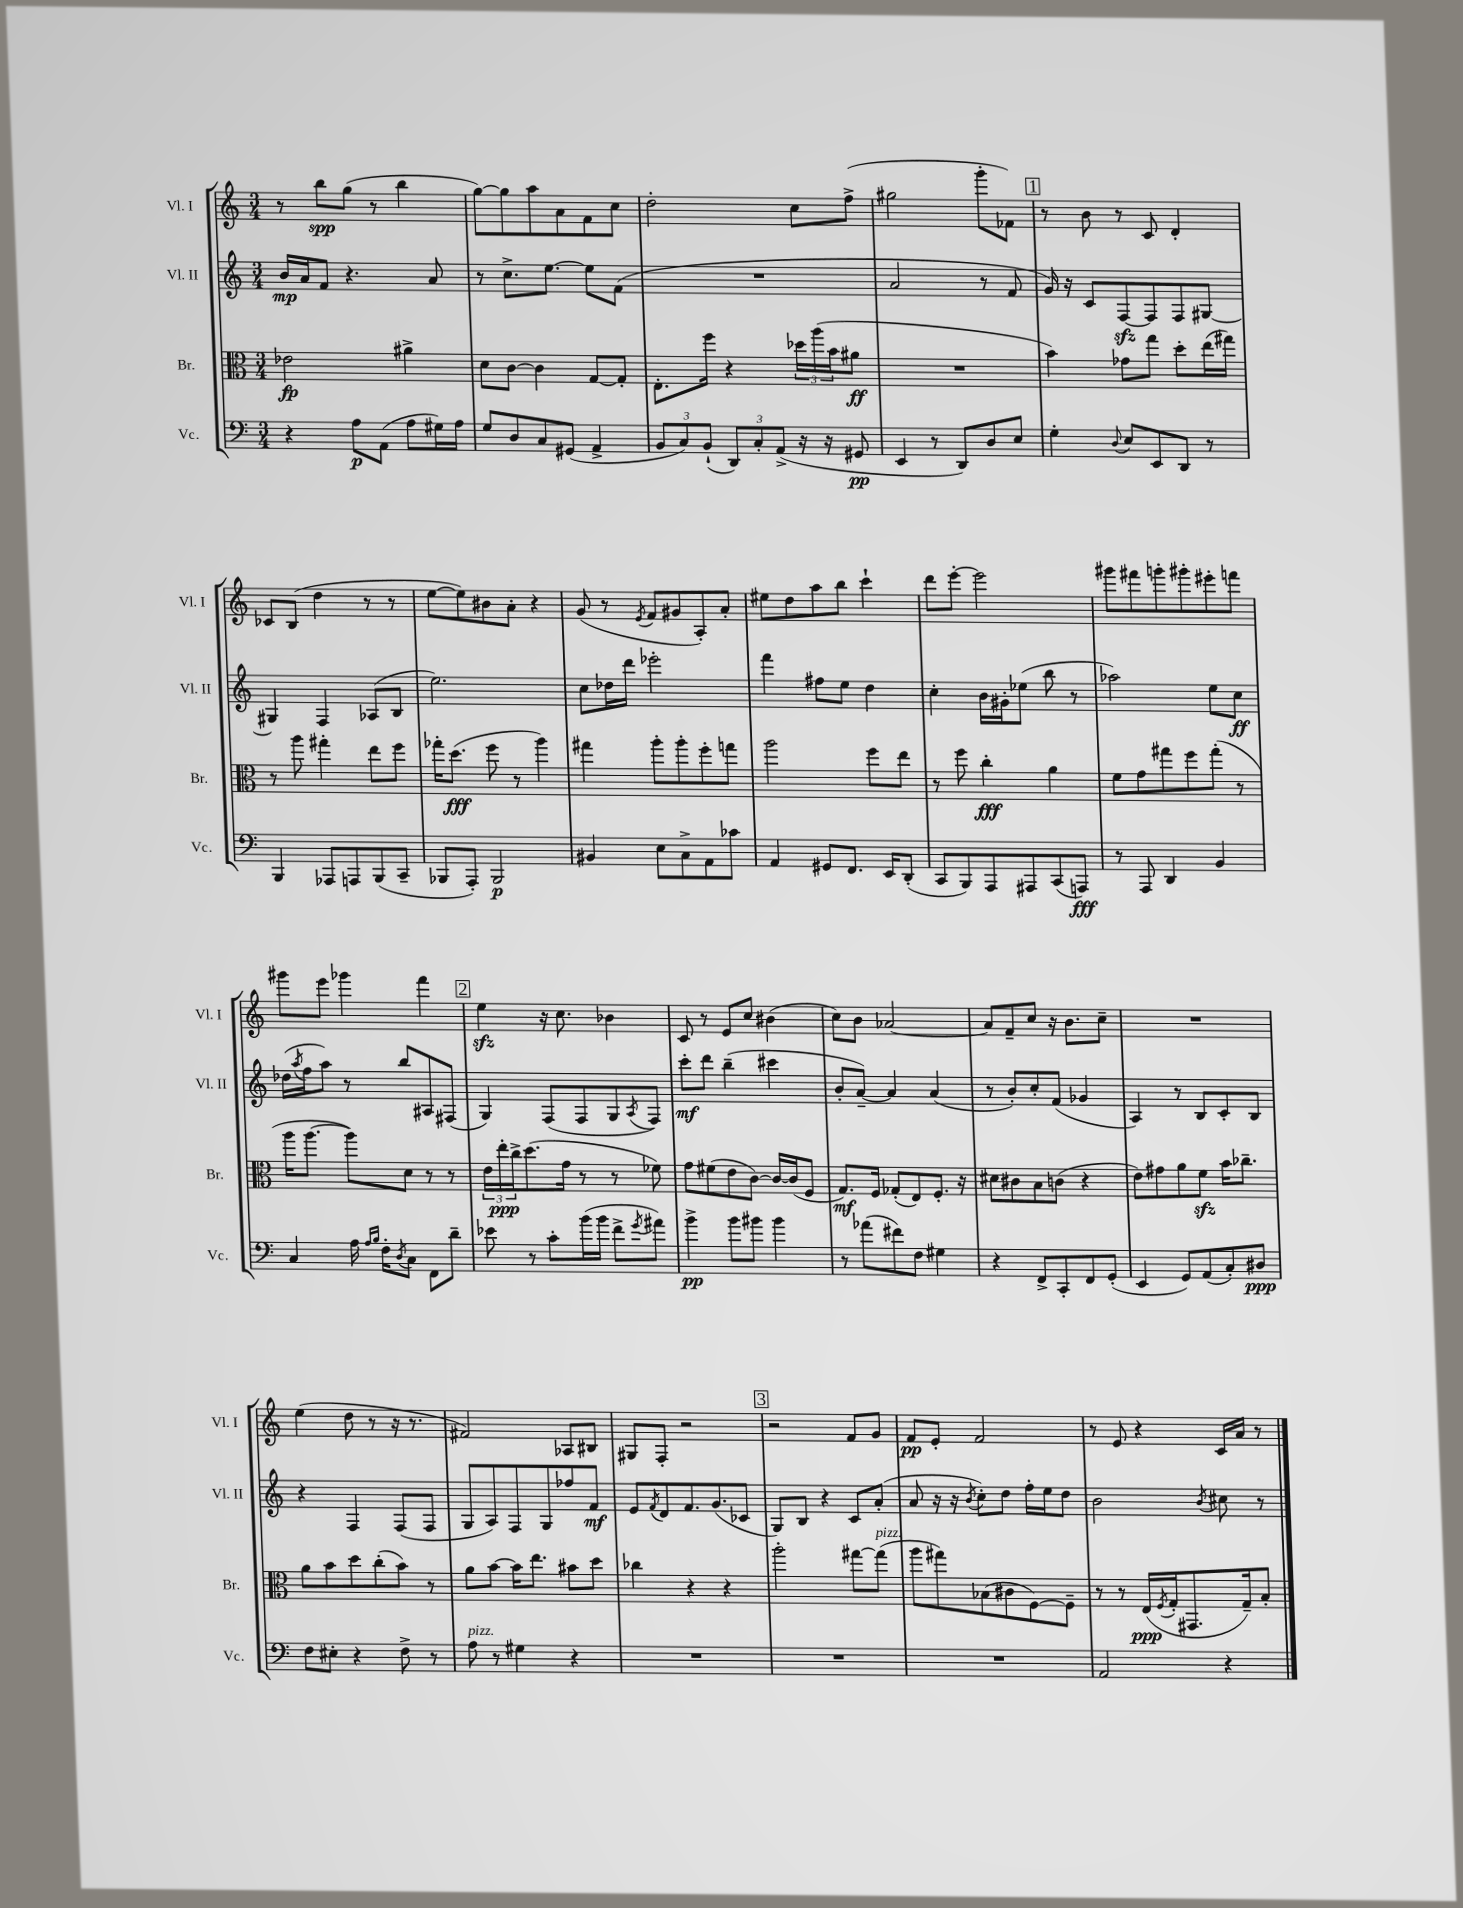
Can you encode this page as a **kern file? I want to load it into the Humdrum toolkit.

**kern	**kern	**kern	**kern
*staff4	*staff3	*staff2	*staff1
*clefF4	*clefC3	*clefG2	*clefG2
*k[]	*k[]	*k[]	*k[]
*M3/4	*M3/4	*M3/4	*M3/4
4r	2e-\	16b/LL	8r
.	.	16a/J	.
.	.	8f/J	8bb\L
8A\L	.	4.r	(8gg\J
(8AA\J	.	.	8r
8A\L	4a#^\	.	4bb\
16G#\L)	.	8a/	.
16A\JJ	.	.	.
=	=	=	=
8G/L	8d\L	8r	[8gg\L)
8D/	[8c\J	8.cc^\L	8gg\]
8C/	4c\]	.	8aa\
.	.	[8.ee\J	.
(8GG#/J	.	.	8a\
4AA^/	[8G/L	8ee\]L	8f\
.	8G'/]J	(8f\J	8cc\J
=	=	=	=
12BB/L	8.E'\L	2.r	2dd'\
12C/)	.	.	.
(12BB`/J	.	.	.
.	16ff\Jk	.	.
12DD/L)	4r	.	.
12C'/	.	.	.
(12AA^/J	.	.	.
16r	24dd-\LL	.	8cc\L
.	(24aa\	.	.
16r	.	.	.
.	24b\J	.	.
8GG#/	8a#\J	.	(8ff^\J
=	=	=	=
4EE/	2.r	2a/	2gg#\
8r	.	.	.
8DD/L)	.	.	.
8D/	.	8r	8ggg'\L
8E/J	.	8f/	8f-\J)
=	=	=	=
4G'\	4b\)	16g/)	8r
.	.	16r	.
.	.	8c/L	8b\
8qqD/	.	.	.
8E/L	8g-\L	[8F/	8r
8EE/	8gg\J	8F/]	8c/
8DD/J	8dd'\L	8F/	4d'/
8r	(16ee\L	[8G#/J	.
.	16gg#\JJ)	.	.
=	=	=	=
4BBB/	8r	4G#/]	8c-/L
.	8aa\	.	(8B/J
8AAA-/L	4gg#'\	4F/	4dd\
8AAA/	.	.	.
(8BBB/	8ee\L	(8A-/L	8r
8CC~/J	8ff\J	8B/J	8r
=	=	=	=
8BBB-/L	16gg-'\LK	2.ee\)	[8ee\L
.	(8.dd\J	.	.
8AAA'/J)	.	.	8ee\])
2BBB-/	8ff\	.	8b#\
.	8r	.	8a'\J
.	4aa\)	.	4r
=	=	=	=
4BB#/	4gg#\	8cc\L	(8g/
.	.	16dd-\L	8r
.	.	16ddd\JJ	.
.	.	.	8qe/
8E\L	8aa'\L	2eee-'\	8f/L
8C^\	8aa'\	.	8g#/
8AA\	8ff'\	.	8A'/)
8c-\J	8gg\J	.	8a'/J
=	=	=	=
4AA/	2aa\	4fff\	8ee#\L
.	.	.	8dd\
8GG#/L	.	8ff#\L	8aa\
8.FF/J	.	8ee\J	8bb\J
.	8ff\L	4dd\	4ccc`\
16EE/LK	.	.	.
(8DD'/J	8ee\J	.	.
=	=	=	=
8CC/L	8r	4cc'\	8ddd\L
8BBB/)	8ff\	.	[8eee'\J
8AAA/	4cc'\	16b\LL	2eee\]
.	.	16g#'\J	.
8AAA#/	.	(8ee-\J	.
(8CC/	4a\	8bb\	.
8AAA/J)	.	8r	.
=	=	=	=
8r	8f\L	2aa-\)	8ggg#\L
8AAA/	8g\	.	8fff#\
4DD/	8gg#\	.	8ggg'\
.	8ff\	.	8ggg#'\
4BB/	(8gg#'\J	8ee\L	8eee#'\
.	8r	8cc\J	8fff\J
=	=	=	=
4C/	16aa\LK	(16dd-\LL	8ggg#\L
.	.	8qaa/	.
.	[8.aa\J	16ff\J	.
.	.	8aa\J)	8eee\J
16A\	8aa\]L)	8r	4ggg-\
16qqA/LL	.	.	.
16qqB/JJ	.	.	.
16F'\LK	.	.	.
8qD/	.	.	.
8C\J	8d\J	8bb/L	.
8FF\L	8r	8A#/	4fff\
8d~\J	8r	(8F#/J	.
=	=	=	=
8e-\	24e\LL	4G/)	4ee\
.	24ee'\	.	.
.	24cc^\J	.	.
8r	(8.dd\	.	.
8c'\L	.	(8F/L	16r
.	16g\Jk	.	8.cc\
(16b\L	8r	8F/	.
16b\JJ	.	.	.
8f^\L	8r	8G/	4b-\
8qg/	.	8qA/	.
8a#\J)	8f-\)	8F/J)	.
=	=	=	=
4b^\	8g\L	8ccc'\L	8c/
.	(8f#\	8ddd\J	8r
8b\L	8e\	(4bb~\	8e/L
8b#\J	[8c\J)	.	8cc/J
4b#\	16c/_LL	4ccc#\	(4b#\
.	(16c/]J	.	.
.	8F/J	.	.
=	=	=	=
8r	8.G/L)	8b'/L	8cc\L)
(8a-\L	.	[8a~/J)	8b\J
.	16F/Jk	.	.
8f#\)	(8G-'/L	4a/]	[2a-/
8F\J	8E/)	.	.
4G#\	8.F'/J	(4a/	.
.	16r	.	.
=	=	=	=
4r	8d#\L	8r	8a-/]L
.	8c#\	8b'/L)	8f~/
8FF^/L	8B\	8cc'/	8cc/J
8CC'/	(8c\J	(8f/J	16r
.	.	.	8.b\L
8FF/	4r	4g-/	.
(8GG'/J	.	.	8cc~\J
=	=	=	=
4EE/	8e\L)	4A/)	2.r
.	8g#\	.	.
8GG/L)	8a\	8r	.
(8AA/	8f\J	8B/L	.
8C'/)	16b\LK	8c'/	.
.	8.cc-~\J	.	.
8D#/J	.	8B/J	.
=	=	=	=
8F\L	8a\L	4r	(4ee\
8E#'\J	8b\	.	.
4r	8dd\	4F/	8dd\
.	(8cc'\	.	8r
8F^\	8b\J)	(8F/L	16r
.	.	.	8.r
8r	8r	8F/J	.
=	=	=	=
8A\	8a\L	8G/L	2f#/)
8r	[8b\J	8A/)	.
4G#\	16b\]LK	8F/	.
.	8.ee\J	.	.
.	.	8G/	.
4r	8b#\L	8ff-/	8A-/L
.	8dd\J	8f/J	8B#/J
=	=	=	=
2.r	4cc-\	8e/L	8G#/L
.	.	8qf/	.
.	.	8d/	8F'/J
.	4r	8.f/	2r
.	.	(8.g/	.
.	4r	.	.
.	.	8c-/J	.
=	=	=	=
2.r	2aa'\	8G/L)	2r
.	.	8B/J	.
.	.	4r	.
.	[8gg#\L	8c/L	8f/L
.	(8gg#\]J	(8a'/J	8g/J
=	=	=	=
2.r	8aa\L	8a/	8f/L
.	8gg#\)	16r	8e'/J
.	.	16r	.
.	.	8qb/	.
.	(8B-\	8cc'\L)	2f/
.	8c#\	8dd\J	.
.	[8F\)	16ff'\LL	.
.	.	16ee\J	.
.	8F~\]J	8dd\J	.
=	=	=	=
2AA/	8r	2b\	8r
.	8r	.	8e/
.	(16E/LL	.	4r
.	8qF/	.	.
.	16G'/J	.	.
.	8.GG#/	.	.
.	.	8qb/	.
4r	.	8cc#\	16c/LL
.	16G~/k)	.	16a/JJ
.	8B'/J	8r	8r
==	==	==	==
*-	*-	*-	*-
